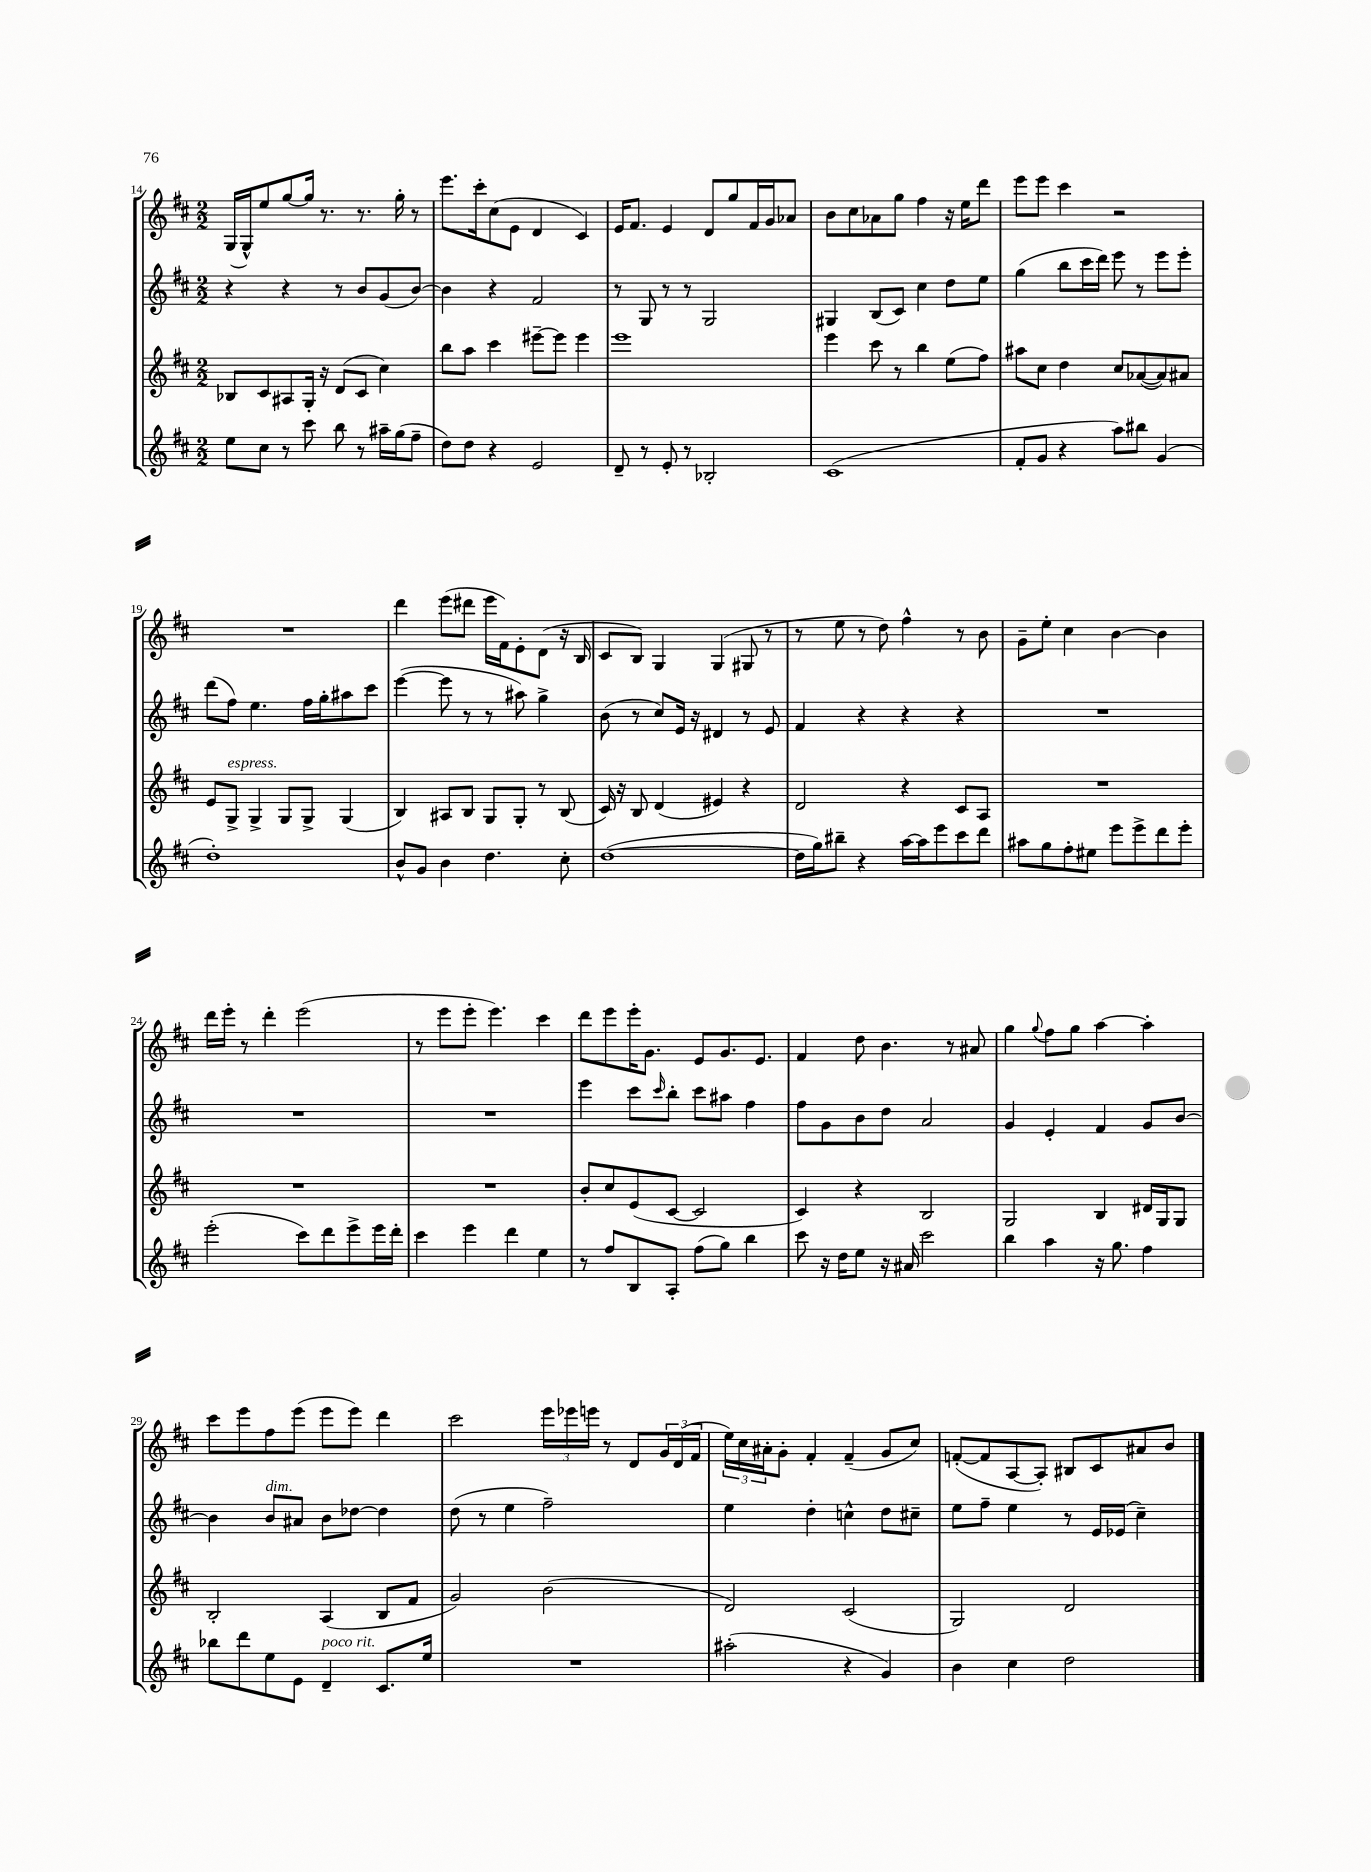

**kern	**kern	**kern	**kern
*part4	*part3	*part2	*part1
*staff4	*staff3	*staff2	*staff1
*clefG2	*clefG2	*clefG2	*clefG2
*k[f#c#]	*k[f#c#]	*k[f#c#]	*k[f#c#]
*M2/2	*M2/2	*M2/2	*M2/2
=14	=14	=14	=14
8ee\L	8B-X/L	4r	(16G/LL
.	.	.	16G^^/J)
8cc#\J	8c#/	.	8ee/
8r	8A#X/	4r	[8gg/
8ccc#\	16G'/Jk	.	16gg/Jk]
.	16r	.	8.r
8bb\	(8d/L	8r	.
8r	8c#/J	8b/L	8.r
16aa#X~\LL	4cc#\)	(8g/	.
(16gg\J	.	.	16gg'\
8ff#~\J	.	[8b/J)	8r
=15	=15	=15	=15
8dd\L)	8bb\L	4b\]	8.eee\L
8dd\J	8aa\J	.	.
.	.	.	16ccc#'\k
4r	4ccc#\	4r	(8cc#\
.	.	.	8e\J
2e/	[8eee#X~\L	2f#/	4d/
.	8eee#\J]	.	.
.	4eee#\	.	4c#/)
=16	=16	=16	=16
8d~/	1eee	8r	16e/KL
.	.	.	8.f#/J
8r	.	8G/	.
8e'/	.	8r	4e/
8r	.	8r	.
2B-X'/	.	2G/	8d/L
.	.	.	8gg/
.	.	.	16f#/L
.	.	.	16g/J
.	.	.	8a-X/J
=17	=17	=17	=17
(1c#	4eee\	4G#X/	8b\L
.	.	.	8cc#\
.	8ccc#\	(8B/L	8a-X\
.	8r	8c#/J)	8gg\J
.	4bb\	4cc#\	4ff#\
.	(8ee\L	8dd\L	16r
.	.	.	16ee\KL
.	8ff#\J)	8ee\J	8ddd\J
=18	=18	=18	=18
8f#'/L	8aa#X\L	(4gg\	8eee\L
8g/J	8cc#\J	.	8eee\J
4r	4dd\	8bb\L	4ccc#\
.	.	16ccc#\L	.
.	.	16ddd\JJ)	.
8aa\L)	8cc#/L	8eee\	2r
8bb#X\J	([8a-X/	8r	.
(4g/	8a-/])	8eee\L	.
.	8a#X/J	8eee'\J	.
!!LO:LB:g=z
=19	=19	=19	=19
1dd')	8e/L	(8ddd\L	1r
!	!LO:TX:a:i:t=espress.	!	!
.	8G^/J	8ff#\J)	.
.	4G^/	4.ee\	.
.	8G/L	.	.
.	8G^/J	16ff#\LL	.
.	.	16gg'\J	.
.	(4G/	8aa#X\	.
.	.	8ccc#\J	.
=20	=20	=20	=20
8b^^/L	4B/)	([4eee\	4ddd\
8g/J	.	.	.
4b\	8A#X/L	8eee\]	(8eee\L
.	8B/J	8r	8ddd#X\J
4.dd\	8G/L	8r	16eee\LL
.	.	.	16f#\J)
.	8G'/J	8aa#X\)	8e'\
.	8r	4gg^\	(8d\J
8cc#'\	(8B/	.	16r
.	.	.	16B/
=21	=21	=21	=21
([1dd	16c#/)	(8b\	8c#/L
.	16r	.	.
.	8B/	8r	8B/J)
.	(4d/	8cc#/L)	4G/
.	.	16e/Jk	.
.	.	16r	.
.	4e#X/)	4d#X/	(4G/
.	4r	8r	8G#X/
.	.	8e/	8r
=22	=22	=22	=22
16dd\LL]	2d/	4f#/	8r
16gg\J)	.	.	.
8bb#X~\J	.	.	8ee\
4r	.	4r	8r
.	.	.	8dd\)
[16aa\LL	4r	4r	4ff#^^\
16aa\J]	.	.	.
8eee\	.	.	.
8ccc#\	8c#/L	4r	8r
8ddd\J	8A/J	.	8b\
=23	=23	=23	=23
8aa#X\L	1r	1r	8g~\L
8gg\	.	.	8ee'\J
8ff#'\	.	.	4cc#\
8ee#X\J	.	.	.
8eee\L	.	.	[4b\
8eee^\	.	.	.
8ddd\	.	.	4b\]
8eee'\J	.	.	.
!!LO:LB:g=z
=24	=24	=24	=24
(2eee'\	1r	1r	16ddd\LL
.	.	.	16eee'\JJ
.	.	.	8r
.	.	.	4ddd'\
8ccc#\L)	.	.	(2eee\
8ddd\	.	.	.
8eee^\	.	.	.
16eee\L	.	.	.
16ddd'\JJ	.	.	.
=25	=25	=25	=25
4ccc#\	1r	1r	8r
.	.	.	8eee\L
4eee\	.	.	8eee'\J
.	.	.	4.eee\)
4ddd\	.	.	.
4ee\	.	.	4ccc#\
=26	=26	=26	=26
8r	8b'/L	4eee\	8ddd\L
8ff#/L	8cc#/	.	8eee\
8B/	(8e/	8ccc#\L	16eee'\K
.	.	.	8.g\J
.	.	16qqccc#/	.
8A'/J	[8c#/J	8bb'\J	.
(8ff#\L	2c#/]	8ccc#\L	8e/L
8gg\J)	.	8aa#X\J	8.g/
4bb\	.	4ff#\	.
.	.	.	8.e/J
=27	=27	=27	=27
8ccc#\	4c#/)	8ff#\L	4f#/
16r	.	8g\	.
16dd\KL	.	.	.
8ee\J	4r	8b\	8dd\
16r	.	8dd\J	4.b\
16a#X/	.	.	.
2ccc#\	2B/	2a/	.
.	.	.	8r
.	.	.	8a#X/
=28	=28	=28	=28
4bb\	2G/	4g/	4gg\
.	.	.	8qqgg/
4aa\	.	4e'/	8ff#\L
.	.	.	8gg\J
16r	4B/	4f#/	[4aa\
8.gg\	.	.	.
4ff#\	16d#X/LL	8g/L	4aa'\]
.	16G/J	.	.
.	8G/J	[8b/J	.
!!LO:LB:g=z
=29	=29	=29	=29
8bb-X\L	2B'/	4b\]	8ccc#\L
8ddd\	.	.	8eee\
!	!	!LO:TX:a:i:t=dim.	!
8ee\	.	8b/L	8ff#\
8e\J	.	8a#X/J	(8eee\J
!LO:TX:a:i:t=poco rit.	!	!	!
4d~/	(4A/	8b\L	8eee\L
.	.	[8dd-X\J	8eee\J)
8.c#/L	8B/L	4dd-\]	4ddd\
.	8f#/J	.	.
16ee/Jk	.	.	.
=30	=30	=30	=30
1r	2g/)	(8dd\	2ccc#\
.	.	8r	.
.	.	4ee\	.
.	(2b\	2ff#~\)	24eee\LL
.	.	.	24eee-X\
.	.	.	24eeen\JJ
.	.	.	8r
.	.	.	8d/L
.	.	.	24g/L
.	.	.	(24d/
.	.	.	24f#/JJ
=31	=31	=31	=31
(2aa#X'\	2d/)	4ee\	24ee\LL)
.	.	.	24cc#\
.	.	.	24a#X'\J
.	.	.	8g'\J
.	.	4dd'\	4f#'/
4r	(2c#/	4ccn^^\	(4f#~/
4g/)	.	8dd\L	8g/L
.	.	8cc#X~\J	8cc#/J)
=32	=32	=32	=32
4b\	2G/)	8ee\L	([8fn'/L
.	.	8ff#~\J	8f/]
4cc#\	.	4ee\	[8A/
.	.	.	8A'/J])
2dd\	2d/	8r	8B#X/L
.	.	16e/LL	8c#/
.	.	(16e-X/JJ	.
.	.	4cc#~\)	8a#X/
.	.	.	8b/J
==	==	==	==
*-	*-	*-	*-
